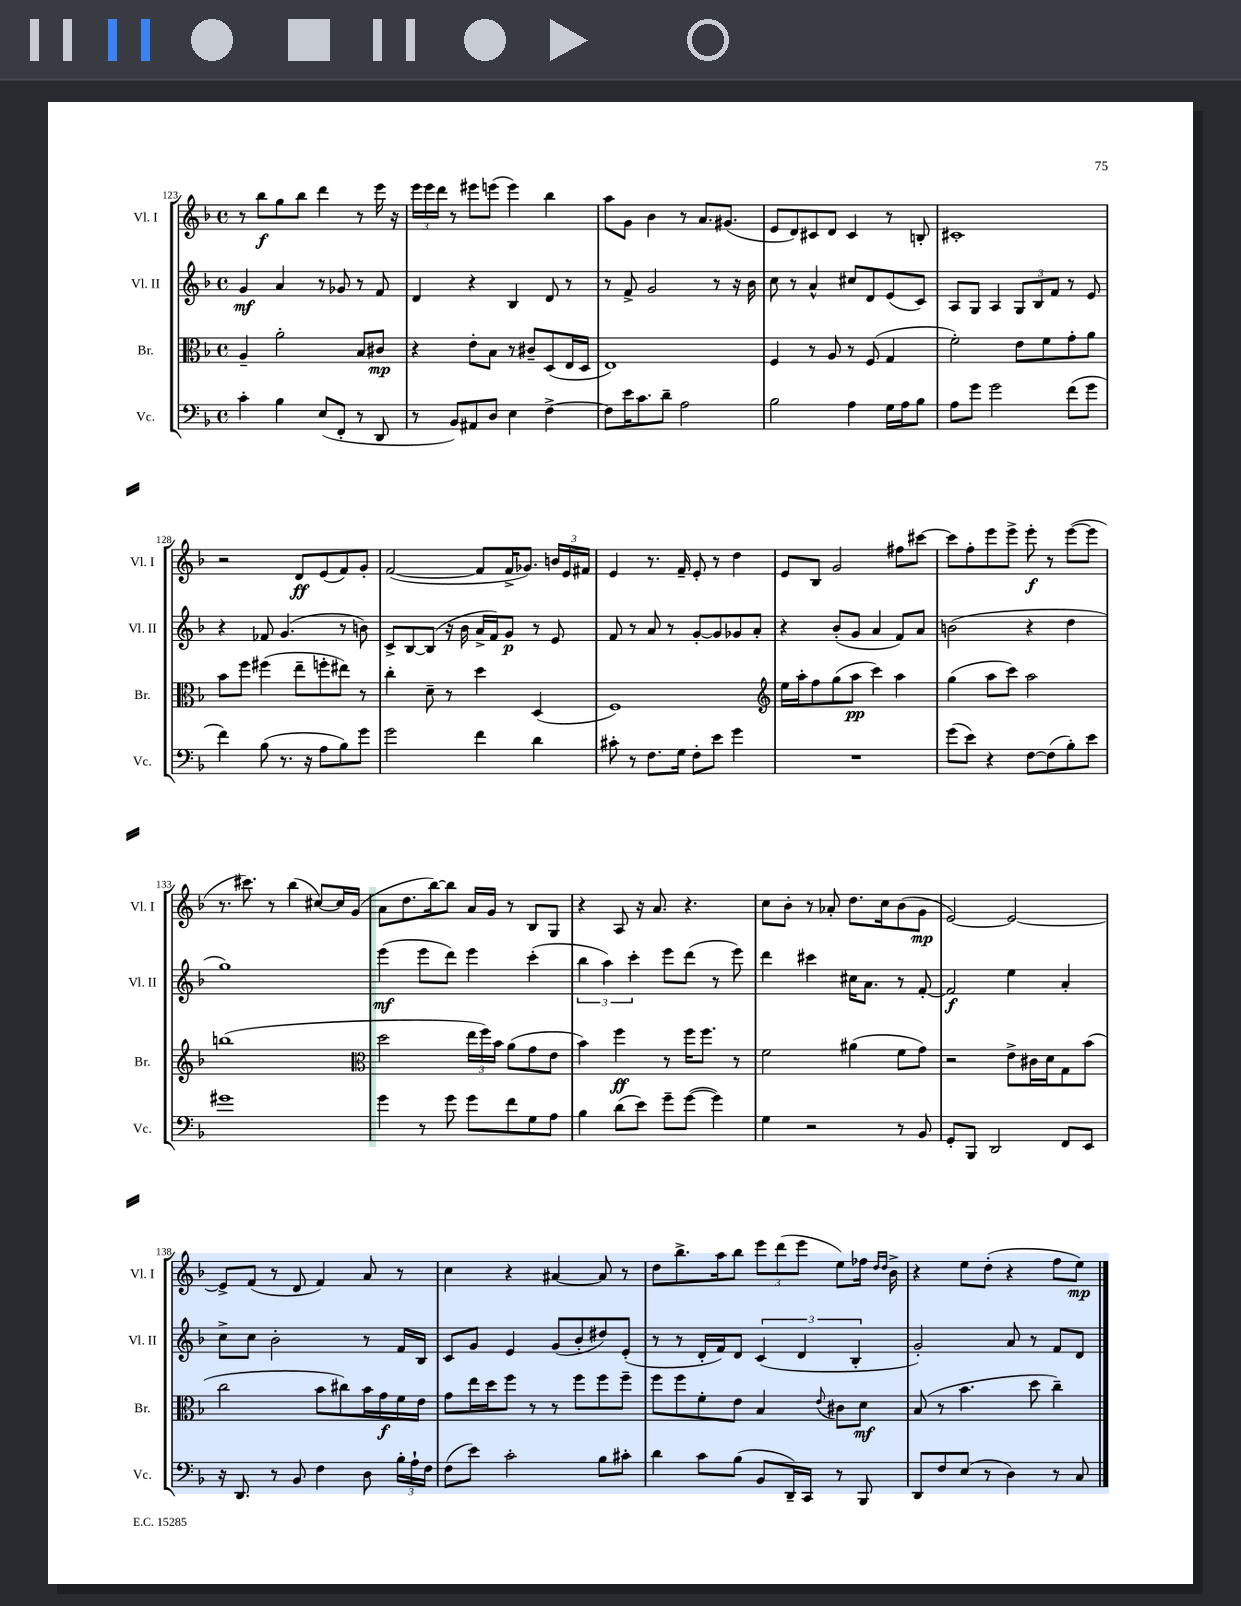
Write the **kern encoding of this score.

**kern	**kern	**kern	**kern
*staff4	*staff3	*staff2	*staff1
*clefF4	*clefC3	*clefG2	*clefG2
*k[b-]	*k[b-]	*k[b-]	*k[b-]
*M4/4	*M4/4	*M4/4	*M4/4
*met(c)	*met(c)	*met(c)	*met(c)
4c'\	4A~/	4g/	8r
.	.	.	8bb-\L
4B-\	2a'\	4a/	8gg\
.	.	.	8bb-\J
(8E/L	.	8r	4ddd\
8FF'/J	.	8g-/	.
8r	8B-/L	8r	8r
8DD/	8c#/J	8f/	16eee\
.	.	.	16r
=	=	=	=
8r	4r	4d/	24eee\LL
.	.	.	24eee\
.	.	.	24ddd\JJ
8BB-/L)	.	.	8r
8AA#/	8e'\L	4r	8eee#\L
8D/J	8B-\J	.	(8eee\J
4E\	8r	4B-/	4eee\)
.	8c#~/L	.	.
[4F^\	(8D/	8d/	4bb-\
.	16E/L	8r	.
.	16D/JJ	.	.
=	=	=	=
8F\]L	1E)	8r	8aa\L
16e\K	.	8f^/	8g\J
8.c\	.	.	.
.	.	2g/	4b-\
8d~\J	.	.	.
2A\	.	.	8r
.	.	.	8.a/L
.	.	8r	.
.	.	.	(8.g#/J
.	.	16r	.
.	.	16b-\	.
=	=	=	=
2B-\	4F/	8cc\	8e/L
.	.	8r	8d/)
.	8r	4a^^/	8c#/
.	8A/	.	8d/J
4A\	8r	8cc#/L	4c#/
.	(8F/	8d/	.
16G\LL	4G/	(8e/	8r
16A\J	.	.	.
8B-\J	.	8c/J)	8B'/
=	=	=	=
8A\L	2f'\)	8A/L	1c#'
8g\J	.	8G/J	.
2g\	.	4A/	.
.	8e\L	12G/L	.
.	.	12B-/	.
.	8f\	.	.
.	.	12f/J	.
(8f\L	8g'\	8r	.
8g\J	8a\J	8e/	.
=	=	=	=
4f\)	8b-\L	4r	2r
.	8ff\J	.	.
(8B-\	(4ff#\	8f-/	.
8.r	.	(4.g/	.
.	8ee~\L	.	8d/L
16r	.	.	.
8A\L	8ff'\	.	(8e/
8B-\)	8ee#\J)	8r	8f/)
8g\J	8r	8b\)	8g'/J
=	=	=	=
2g\	4cc'\	8c^/L	([2f/
.	.	[8B-/	.
.	8d~\	(8B-/]J	.
.	8r	16r	.
.	.	16b-\	.
4f\	4dd\	16a^/LL	8f/]L
.	.	16f/J)	.
.	.	8g/J	16f^/K
.	.	.	8.g-/J)
4d\	(4D/	8r	.
.	.	8e/	24b/LL
.	.	.	24e/
.	.	.	24f#/JJ
=	=	=	=
8c#'\	1F)	8f/	4e/
8r	.	8r	.
8.F\L	.	8a/	8.r
.	.	8r	.
16G\Jk	.	.	16f~/
8F'\L	.	[8g'/L	8e'/
8e\J	.	8g/]	8r
4g\	.	8g-/	4dd\
.	.	8a'/J	.
=	=	=	=
*	*clefG2	*	*
1r	16ee\LL	4r	8e/L
.	16aa'\J	.	.
.	8ff\	.	8B-/J
.	(8gg\	(8b-'/L	2g/
.	8aa\J	8g/J	.
.	4ccc\)	4a/	.
.	4aa\	8f/L)	8ff#\L
.	.	8a/J	[8ccc#\J
=	=	=	=
(8g\L	(4gg\	(2b\	8ccc#\]L
8e\J)	.	.	8ff'\
4r	8aa\L	.	8eee\
.	8ccc\J)	.	8eee^\J
[8F\L	2aa\	4r	8eee'\
(8F\]	.	.	8r
8B-'\)	.	4dd\	([8eee\L
8e\J	.	.	8eee\]J
=	=	=	=
1g#	(1bb	1gg)	8.r
.	.	.	8.ccc#\)
.	.	.	8r
.	.	.	(4bb-\
.	.	.	[8cc#/L)
.	.	.	16cc#/]L
.	.	.	(16g/JJ
=	=	=	=
*	*clefC3	*	*
4g\	2dd\	(4eee\	8a\L
.	.	.	8.dd\
8r	.	8eee\L	.
.	.	.	[16bb-\k)
8g\	.	8ddd\J)	8bb-\]J
8g\L	24ee\LL	4eee\	16a/LL
.	24ff\)	.	.
.	.	.	16g/JJ
.	24b-\JJ	.	.
8f\	(8a\L	.	8r
8G\	8g\	(4ccc'\	8B-/L
8A\J	8e\J	.	8G/J
=	=	=	=
4B-\	4b-\)	6bb-\	4r
.	.	6aa\)	.
(8d\L	4ff\	.	8A/
.	.	6ccc'\	.
8e\J)	.	.	16r
.	.	.	8.a/
8g~\L	8r	8eee\L	.
([8g\J	16ff\LK	(8ddd\J	4.r
.	8.ff\J	.	.
4g\])	.	8r	.
.	8r	8eee\)	.
=	=	=	=
4G\	2f\	4ddd\	8cc\L
.	.	.	8b-'\J
2r	.	4ccc#\	8r
.	.	.	8a-'/
.	(4a#\	16cc#\LK	8.dd\L
.	.	8.a\J	.
.	.	.	16cc\k
8r	8f\L	8r	(8b-\
8BB-/	8g\J)	[8f'/	8g\J
=	=	=	=
8GG'/L	2r	2f/]	[2e/)
8BBB-/J	.	.	.
2DD/	.	.	.
.	8e^\L	4ee\	2e/_
.	16c#\L	.	.
.	16d\J	.	.
8FF/L	8G\	4a'/	.
8EE/J	(8b-\J	.	.
=	=	=	=
16r	2cc\	8cc^\L	8e^/]L
8.DD/	.	.	.
.	.	8cc\J	(8f/J
8r	.	2b-'\	8r
8BB-/	.	.	8d/
4F\	8b-\L	.	4f/)
.	8cc#\)	.	.
8D\	16b-\L	8r	8a/
.	16g\	.	.
24B-'\LL	16f\	16f/LL	8r
24A`\	.	.	.
.	16e\JJ	16B-/JJ	.
24F\JJ	.	.	.
=	=	=	=
(8F\L	8g\L	8c/L	4cc\
8e\J)	16ee\L	8g/J	.
.	16dd\J	.	.
2c'\	8ff\J	4e/	4r
.	8r	.	.
.	8r	(8g/L	[4a#/
.	8ff\L	8b-'/	.
8B-\L	8ff\	8dd#/)	8a#/]
8c#'\J	8ff~\J	(8e'/J	8r
=	=	=	=
4d\	8ff\L	8r	8dd\L
.	8ff\	8r	8.bb-^\
8c\L	8f'\	16d'/LL	.
.	.	16f/J)	16aa\k
(8B-\J	8e\J	8d/J	8bb-\J
8BB-/L	4B-/	(6c/	12eee\L
.	.	.	(12ddd\
16DD~/L)	.	.	.
.	.	6d/	12eee\J
16CC/JJ	.	.	.
.	8qqe/	.	.
8r	8c#\L	.	8ee\L)
.	.	6B-'/	.
8BBB-/	8d\J	.	16ff-\Jk
.	.	.	16qqdd/LL
.	.	.	16qqdd/JJ
.	.	.	16b-^\
=	=	=	=
8DD/L	(8B-/	2g'/)	4r
8F/	8r	.	.
(8E/J	4.b-\	.	8ee\L
8r	.	.	(8dd'\J
4D\)	.	8a/	4r
.	8dd\	8r	.
8r	4cc~\)	8f/L	8ff\L
8C/	.	8d/J	8ee\J)
==	==	==	==
*-	*-	*-	*-
